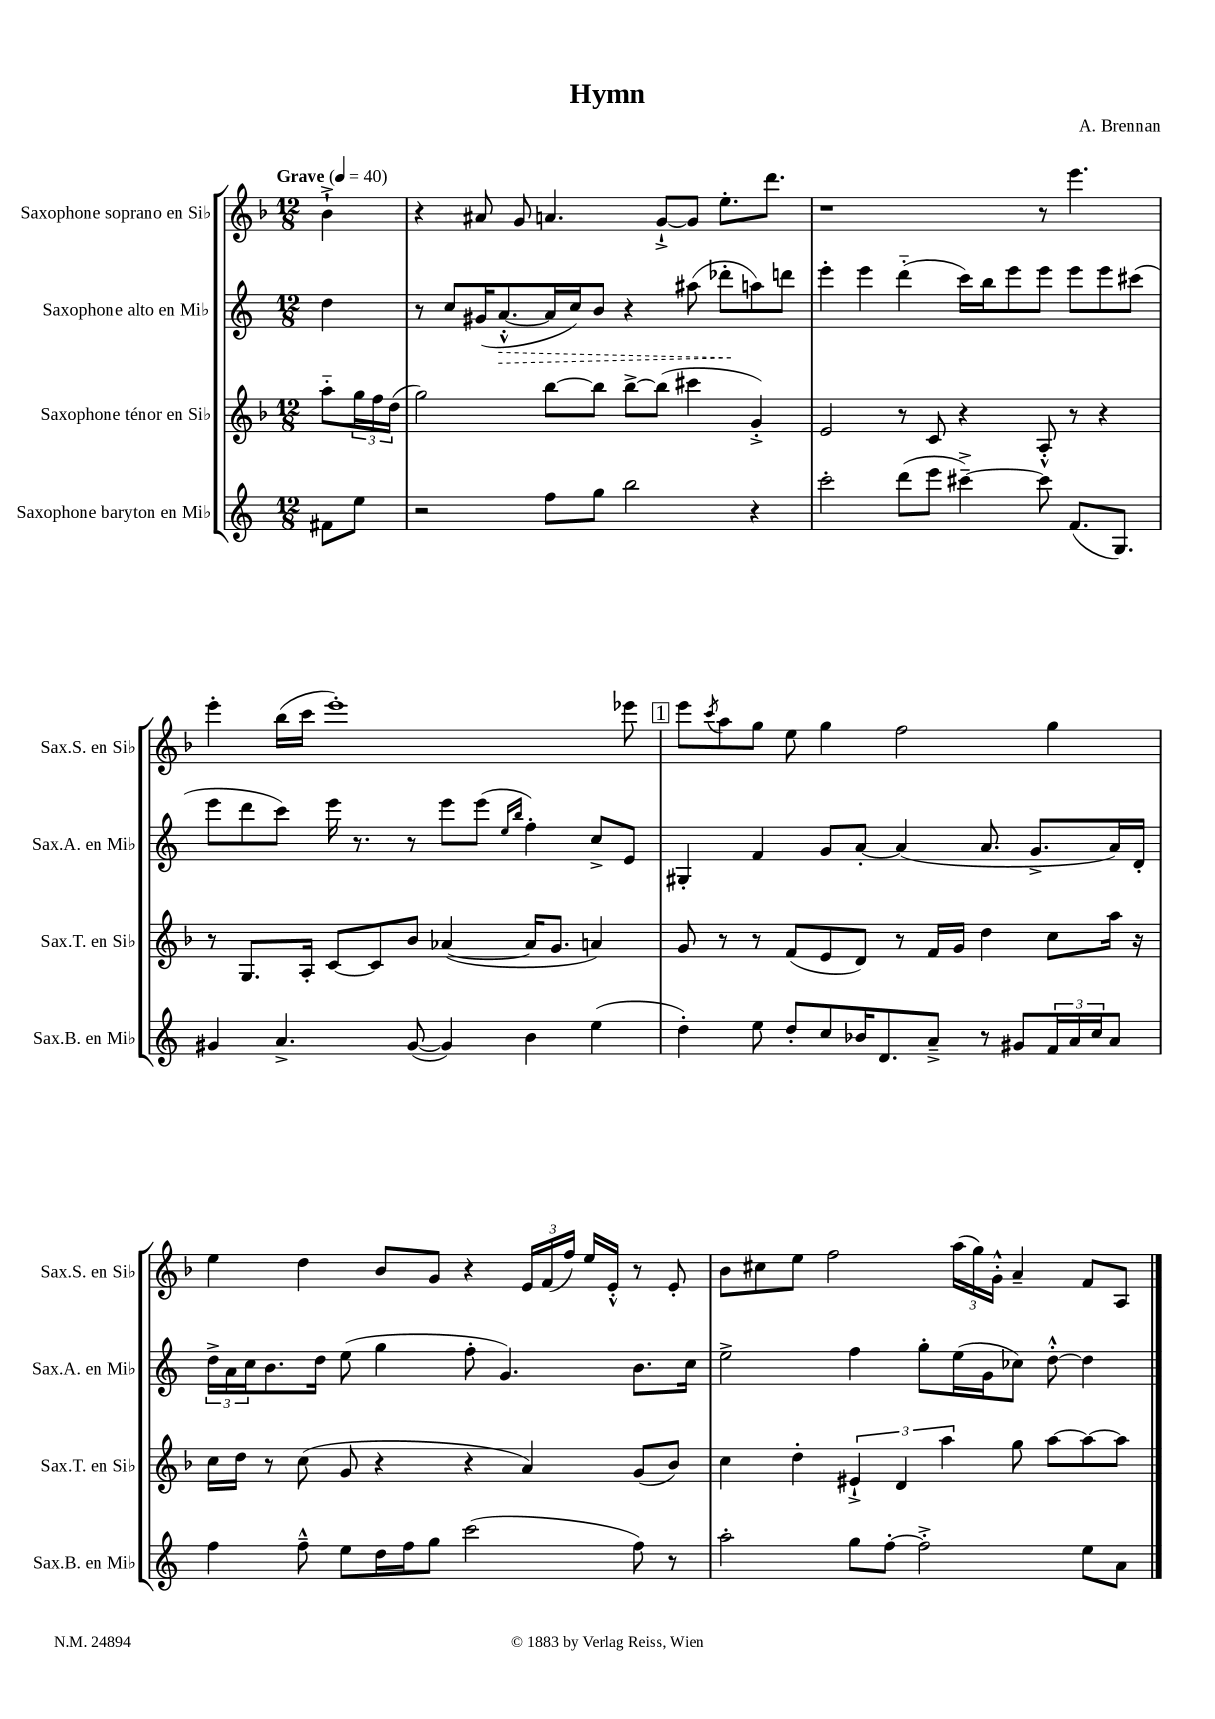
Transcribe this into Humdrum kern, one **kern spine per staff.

**kern	**kern	**kern	**kern
*staff4	*staff3	*staff2	*staff1
*clefG2	*clefG2	*clefG2	*clefG2
*k[]	*k[b-]	*k[]	*k[b-]
*M12/8	*M12/8	*M12/8	*M12/8
*MM40	*MM40	*MM40	*MM40
8f#	8aa'~	4dd	4b-`^
8ee	24gg	.	.
.	24ff	.	.
.	(24dd	.	.
=	=	=	=
2r	2gg)	8r	4r
.	.	8cc	.
.	.	(16g#	8a#
.	.	[8.a'^^	.
.	.	.	8g
8ff	[8bb-	16a]	4.a
.	.	16cc)	.
8gg	8bb-]	8b	.
2bb	[8bb-^	4r	.
.	(8bb-]	.	[8g`^
.	4ccc#	(8aa#	8g]
.	.	8ddd-'	8.ee'
4r	4g'^)	8aa)	.
.	.	.	8.ddd
.	.	8ddd	.
=	=	=	=
2ccc'	2e	4eee'	1r
.	.	4eee	.
(8ddd	8r	(4ddd'~	.
8eee	8c	.	.
[4ccc#~^)	4r	16ccc)	.
.	.	16bb	.
.	.	8eee	.
8ccc#]	8A'^^	8eee	8r
(8.f	8r	8eee	4.eee
.	4r	8eee	.
8.G)	.	.	.
.	.	(8ccc#	.
=	=	=	=
4g#	8r	8eee	4eee'
.	8.G	8ddd	.
4.a^	.	8ccc)	(16bb-
.	16A'	.	16ccc
.	[8c	16eee	1eee')
.	.	8.r	.
.	8c]	.	.
([8g#	8b-	8r	.
4g#])	([4a-	8eee	.
.	.	(8eee	.
.	.	16qqee	.
.	.	16qqbb	.
4b	16a-]	4ff')	.
.	8.g	.	.
(4ee	4a)	8cc^	.
.	.	8e	8eee-
=	=	=	=
4dd')	8g	4G#'	8eee
.	.	.	8qccc
.	8r	.	8aa
8ee	8r	4f	8gg
8dd'	(8f	.	8ee
8cc	8e	8g	4gg
16b-	8d)	[8a'	.
8.d	.	.	.
.	8r	(4a]	2ff
8a~^	16f	.	.
.	16g	.	.
8r	4dd	8.a	.
8g#	.	.	.
.	.	8.g^	.
24f	8cc	.	4gg
24a	.	.	.
24cc	.	.	.
8a	16aa	16a)	.
.	16r	16d'	.
=	=	=	=
4ff	16cc	24dd^	4ee
.	.	24a	.
.	16dd	.	.
.	.	24cc	.
.	8r	8.b	.
8ff~^^	(8cc	.	4dd
.	.	16dd	.
8ee	8g	(8ee	.
16dd	4r	4gg	8b-
16ff	.	.	.
8gg	.	.	8g
(2ccc	4r	8ff'	4r
.	.	4.g)	.
.	4a)	.	24e
.	.	.	(24f
.	.	.	24ff)
.	.	.	16ee
.	.	.	16e'^^
8ff)	(8g	8.b	8r
8r	8b-)	.	8e'
.	.	16cc	.
=	=	=	=
2aa'	4cc	2ee^	8b-
.	.	.	8cc#
.	4dd'	.	8ee
.	.	.	2ff
8gg	6e#`^	4ff	.
[8ff'	.	.	.
.	6d	.	.
2ff'^]	.	8gg'	.
.	6aa	.	.
.	.	(16ee	(24aa
.	.	.	24gg)
.	.	16g	.
.	.	.	24g'^^
.	8gg	8cc-)	4a~
.	[8aa	[8dd'^^	.
8ee	8aa_	4dd]	8f
8a	8aa]	.	8A
==	==	==	==
*-	*-	*-	*-
